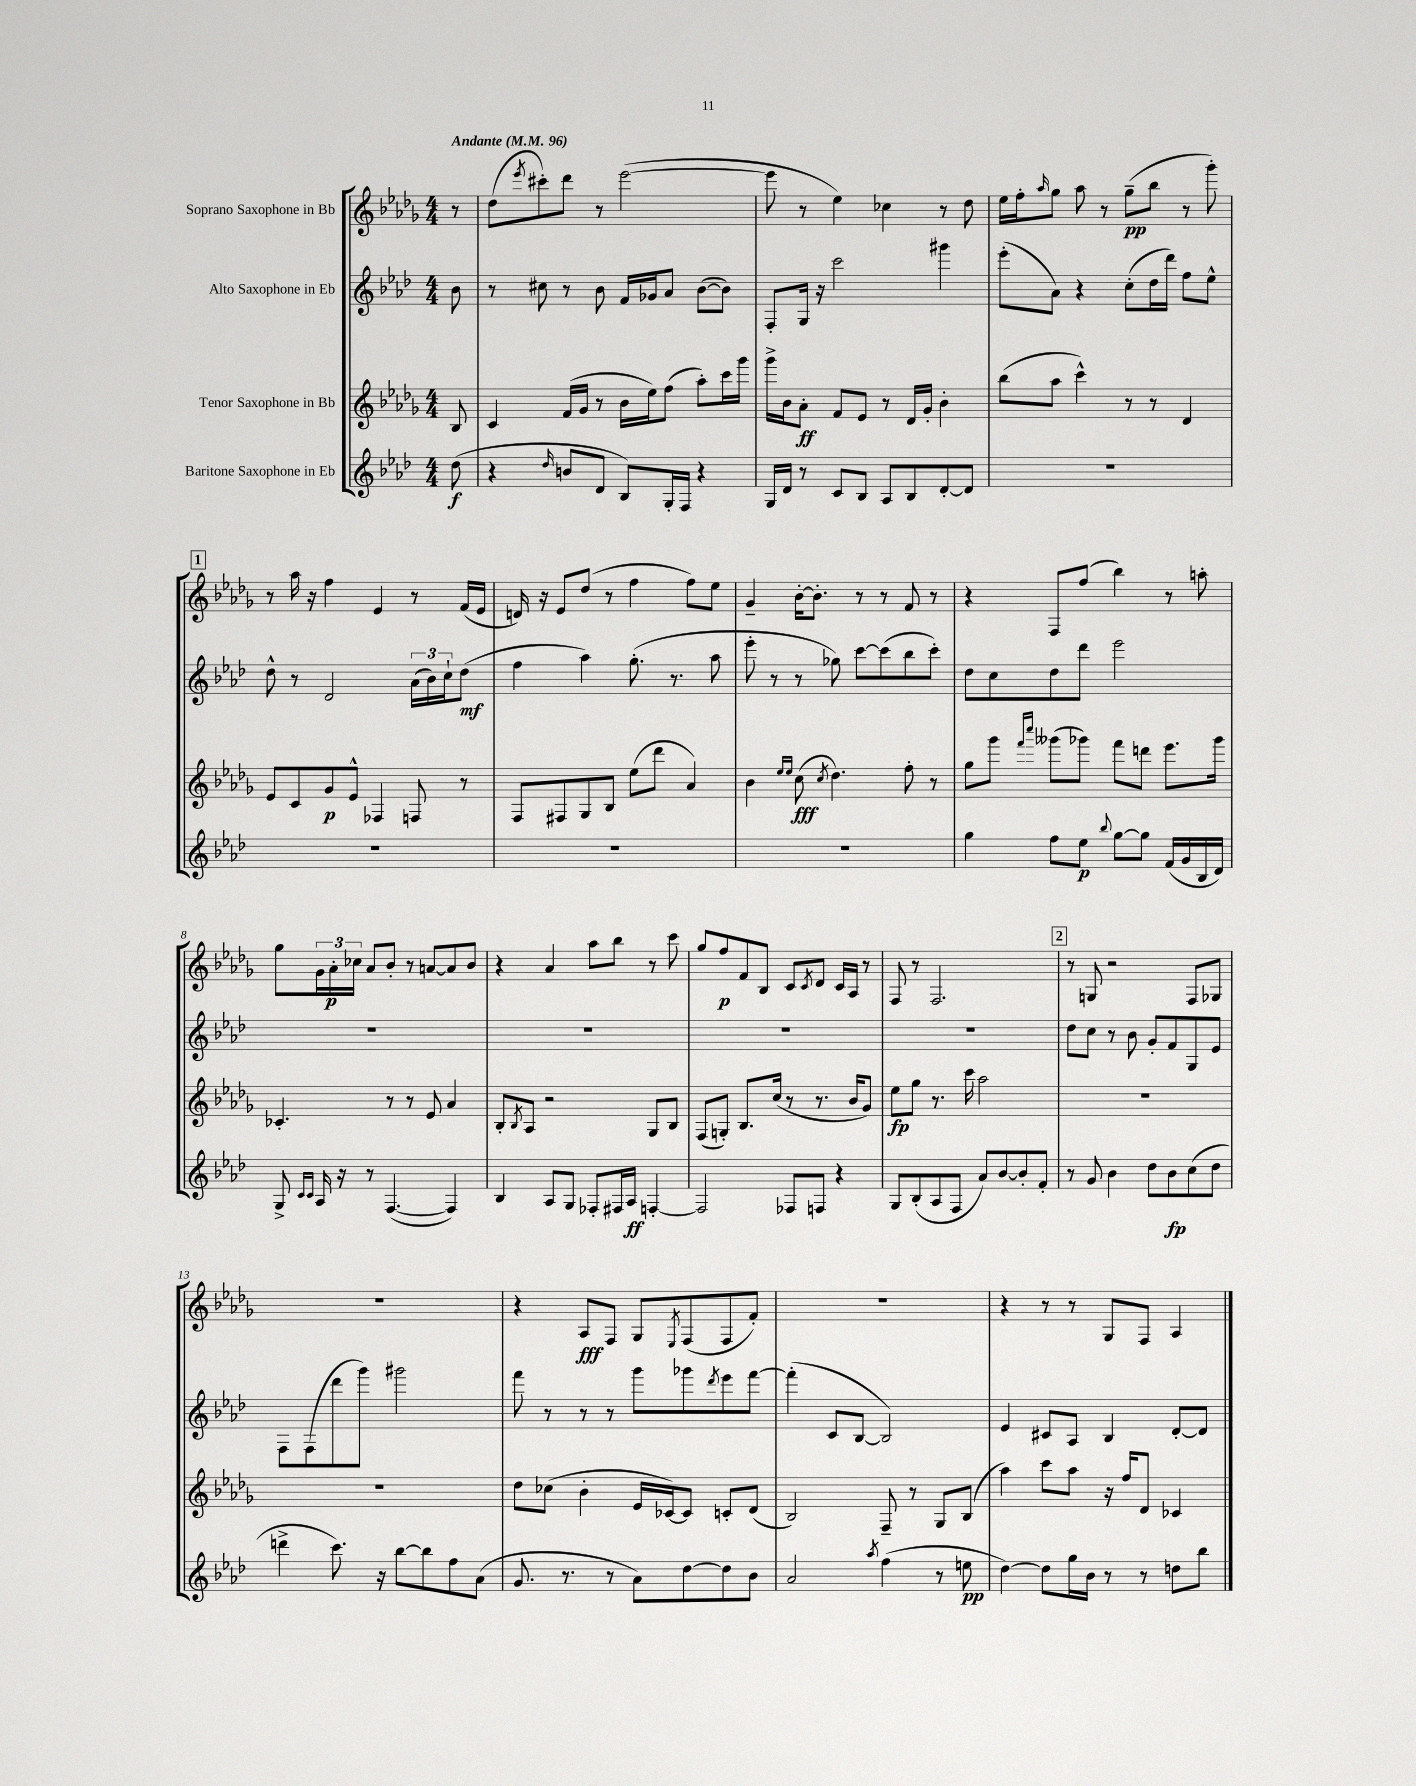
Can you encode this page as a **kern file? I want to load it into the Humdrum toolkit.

**kern	**kern	**kern	**kern
*staff4	*staff3	*staff2	*staff1
*clefG2	*clefG2	*clefG2	*clefG2
*k[b-e-a-d-]	*k[b-e-a-d-g-]	*k[b-e-a-d-]	*k[b-e-a-d-g-]
*M4/4	*M4/4	*M4/4	*M4/4
*MM96	*MM96	*MM96	*MM96
(8dd-\	8B-/	8b-\	8r
=	=	=	=
4r	4c/	8r	(8dd-\L
.	.	.	8qeee-/
.	.	8cc#\	8ccc#'\)
16qqdd-/	.	.	.
8b/L	(16f/LL	8r	8ddd-\J
.	16g-/JJ	.	.
8d-/J	8r	8b-\	8r
8B-/L)	16b-\LL	16f/LL	([2eee-\
.	16ee-\J)	16g-/J	.
16G'/L	(8ff\J	8a-/J	.
16F/JJ	.	.	.
4r	8aa-'\L)	([8b-\L	.
.	16ccc\L	8b-\]J)	.
.	16ggg-\JJ	.	.
=	=	=	=
16G/LL	16ggg-^\LL	8F'/L	8eee-\]
16d-/JJ	16b-\J	.	.
8r	8a-'\J	16G/Jk	8r
.	.	16r	.
8c/L	8f/L	2ccc\	4ee-\)
8B-/J	8e-/J	.	.
8A-/L	8r	.	4cc-\
8B-/	16d-/LL	.	.
.	16g-'/JJ	.	.
[8d-'/	4b-'\	4ggg#\	8r
8d-/]J	.	.	8dd-\
=	=	=	=
1r	(8bb-\L	(8eee-'\L	16ee-\LL
.	.	.	16ff'\J
.	.	.	16qqaa-/
.	8aa-\J	8a-\J)	8gg-\J
.	4ccc^^\)	4r	8aa-\
.	.	.	8r
.	8r	(8cc'\L	(8gg-~\L
.	8r	16dd-\L	8bb-\J
.	.	16ddd-\JJ)	.
.	4d-/	8ff\L	8r
.	.	8ee-^^\J	8ggg-'\)
=	=	=	=
1r	8e-/L	8dd-^^\	8r
.	8c/	8r	16aa-\
.	.	.	16r
.	8g-/	2d-/	4ff\
.	8e-^^/J	.	.
.	4F-/	.	4e-/
.	8F/	(24a-\LL	8r
.	.	24b-\)	.
.	.	24cc`\J	.
.	8r	(8dd-\J	(16f/LL
.	.	.	16e-/JJ
=	=	=	=
1r	8F/L	4ff\	16d/)
.	.	.	16r
.	8F#/	.	8e-/L
.	8G-/	4aa-\)	(8dd-/J
.	8B-/J	.	8r
.	(8ee-\L	(8.gg'\	4ff\
.	8ddd-\J	.	.
.	.	8.r	.
.	4a-/)	.	8ff\L)
.	.	8aa-\	8ee-\J
=	=	=	=
1r	4b-\	8eee-'\	4g-~/
.	.	8r	.
.	16qqee-/LL	.	.
.	16qqee-/JJ	.	.
.	(8cc\	8r	[16b-'\LK
.	.	.	8.b-'\]J
.	8qcc/	.	.
.	4.dd-\)	8gg-\)	.
.	.	[8ccc\L	8r
.	.	(8ccc\]	8r
.	8ff'\	8bb-\	8f/
.	8r	8ccc'\J)	8r
=	=	=	=
4gg\	8gg-\L	8dd-\L	4r
.	8ggg-\J	8cc\	.
.	16qqfff/LL	.	.
.	16qqcccc/JJ	.	.
8ff\L	(8ggg--\L	8dd-\	8F/L
8ee-\J	8ggg-\J)	8ddd-\J	(8ff/J
8qqbb-/	.	.	.
[8gg\L	8fff\L	2eee-\	4bb-\)
8gg\]J	8ddd\J	.	.
(16f/LL	8.eee-\L	.	8r
16g/	.	.	.
16B-/	.	.	8aa'\
16d-/JJ)	16ggg-\Jk	.	.
=	=	=	=
8G^/	4.c-'/	1r	8gg-\L
16qqc/LL	.	.	.
16qqc/JJ	.	.	.
16A-/	.	.	24g-\L
.	.	.	24a-'\
16r	.	.	.
.	.	.	24cc-\JJ
8r	.	.	8a-/L
([4.F/	8r	.	8b-'/J
.	8r	.	8r
.	8e-/	.	[8a/L
4F/])	4a-/	.	8a/]
.	.	.	8b-/J
=	=	=	=
4B-/	8B-'/L	1r	4r
.	8qB-/	.	.
.	8A-/J	.	.
8A-/L	2r	.	4a-/
8G/J	.	.	.
8F-'/L	.	.	8aa-\L
16F#/L	.	.	8bb-\J
16A-/JJ	.	.	.
[4F'/	8G-/L	.	8r
.	8B-/J	.	8ccc\
=	=	=	=
2F/]	(8F/L	1r	8gg-/L
.	8G'/J)	.	8ff/
.	8.B-/L	.	8f/
.	.	.	8B-/J
.	(16cc/Jk	.	.
8F-/L	8r	.	8c/L
.	.	.	8qc/
8F/J	8.r	.	8d-/J
4r	.	.	16c/LL
.	16b-/LK	.	16A-/JJ
.	8g-/J)	.	8r
=	=	=	=
8G/L	8ee-\L	1r	8F/
(8B-'/	8gg-\J	.	8r
8A-/	8.r	.	2.F/
8F/J	.	.	.
.	16ccc\	.	.
8a-/L)	2aa-\	.	.
[8b-/	.	.	.
8b-'/]	.	.	.
8f'/J	.	.	.
=	=	=	=
8r	1r	8dd-\L	8r
8g/	.	8cc\J	8G/
4b-\	.	8r	2r
.	.	8b-\	.
8dd-\L	.	8g'/L	.
8b-\	.	8f/	.
(8cc\	.	8G/	8F/L
8dd-\J	.	8e-/J	8G-/J
=	=	=	=
4ddd^\	1r	8F\L	1r
.	.	(8F\	.
8.ccc\)	.	8ddd-\	.
.	.	8ggg\J)	.
16r	.	.	.
[8bb-\L	.	2ggg#\	.
8bb-\]	.	.	.
8ff\	.	.	.
(8a-\J	.	.	.
=	=	=	=
8.g/	8dd-\L	8fff\	4r
.	(8cc-\J	8r	.
8.r	.	.	.
.	4b-'\	8r	8A-/L
8r	.	8r	8F/J
8a-\L)	16e-/LL	8ggg\L	8G-/L
.	[16c-/J)	.	.
.	.	.	8qE-/
[8dd-\	8c-/]J	8ggg-\	(8F/
.	.	8qddd-/	.
8dd-\]	8c'/L	8eee-\	8F/
8b-\J	(8d-/J	[8fff\J	8f'/J)
=	=	=	=
2a-/	2B-/)	(4fff'\]	1r
.	.	8c/L	.
.	.	[8B-/J	.
8qaa-/	.	.	.
(4ff\	8F~/	2B-/])	.
.	8r	.	.
8r	8G-/L	.	.
8ee\	(8B-/J	.	.
=	=	=	=
[4dd-\)	4aa-\)	4e-/	4r
8dd-\]L	8ccc\L	8c#/L	8r
16gg\L	8aa-\J	8A-/J	8r
16b-\JJ	.	.	.
8r	16r	4B-/	8G-/L
.	16ff/LK	.	.
8r	8d-/J	.	8F/J
8dd\L	4c-/	[8d-'/L	4A-/
8bb-\J	.	8d-/]J	.
==	==	==	==
*-	*-	*-	*-
